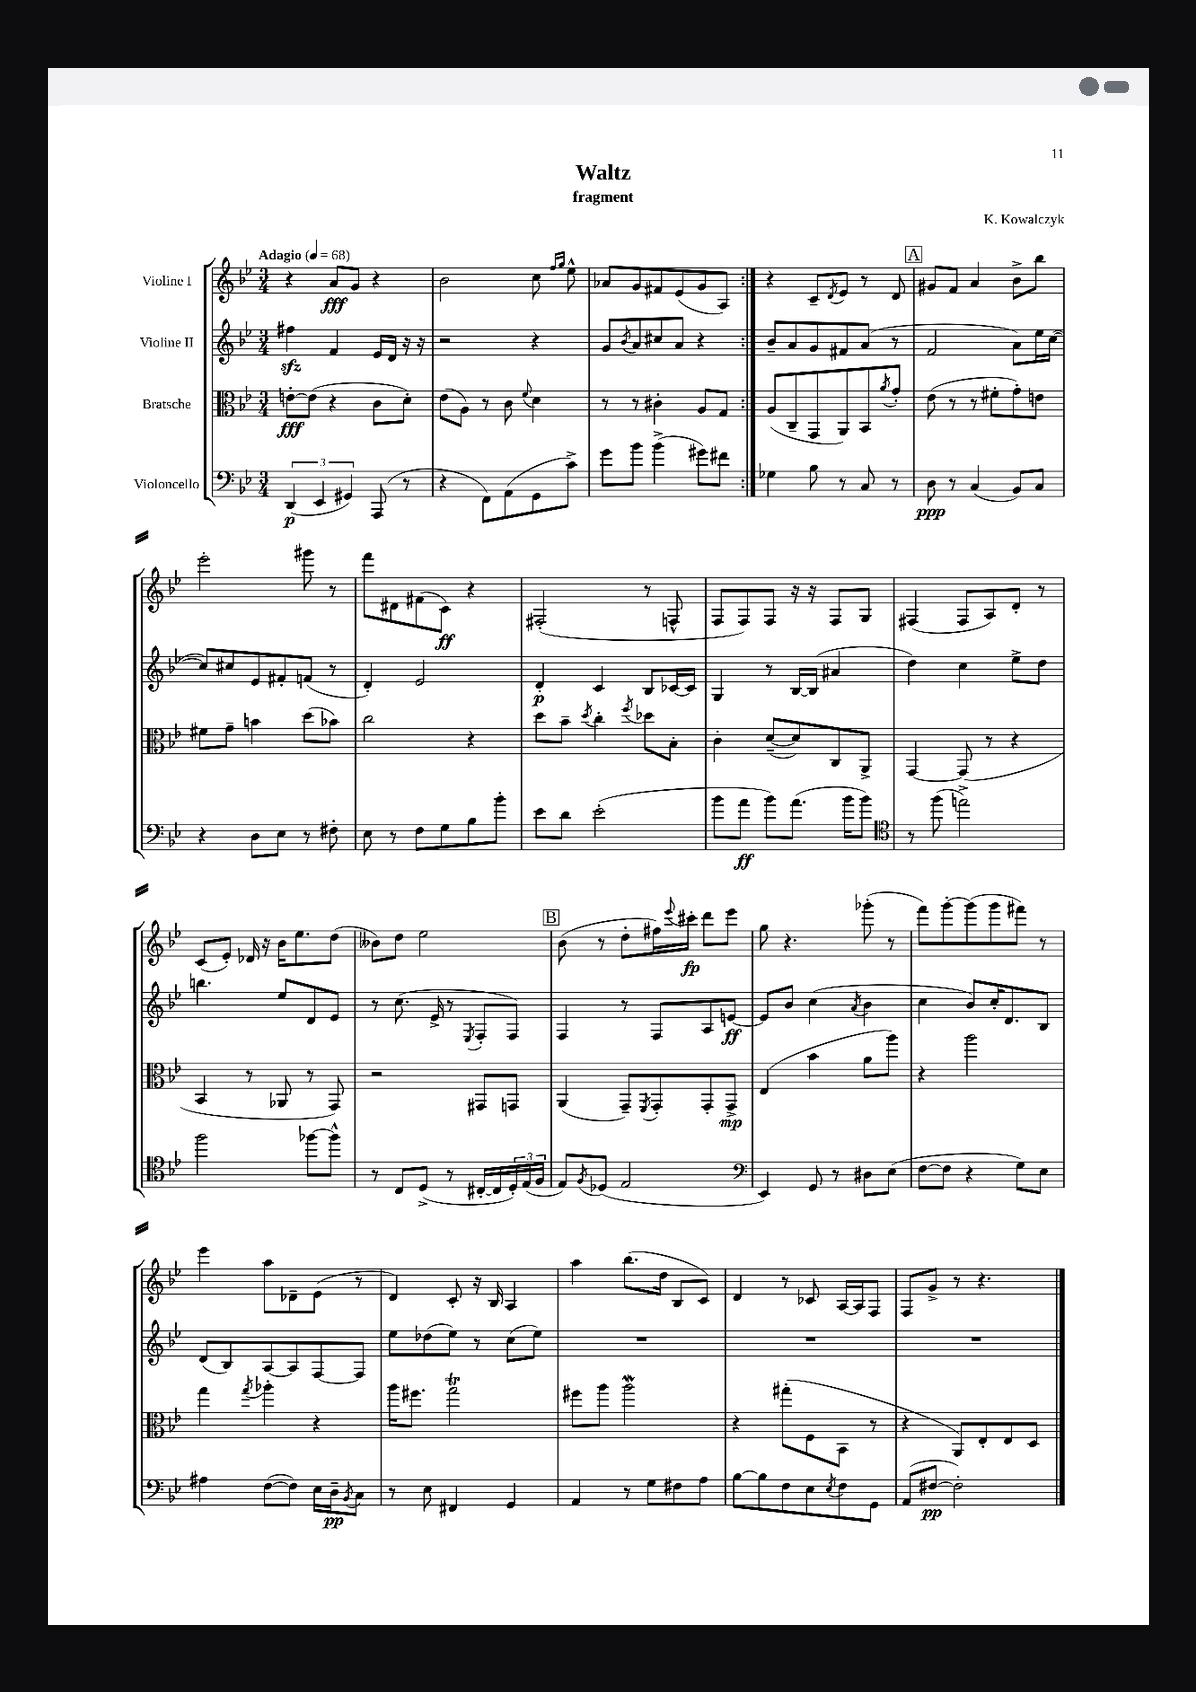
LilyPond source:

\header { title = "Waltz" composer = "K. Kowalczyk" subtitle = "fragment" }
<<
\new StaffGroup <<
\new Staff = "s0" \with { instrumentName = "Violine I" } {
    \clef treble \key bes \major \numericTimeSignature \time 3/4 \tempo "Adagio" 4 = 68
    \repeat volta 2 { r4 a'8\fff g'8 r4 |
    bes'2 c''8 \grace { f''16 g''16 } ees''8-^ |
    aes'8 g'8 fis'8 ees'8( g'8 a8) | }
    r4 c'8-- \acciaccatura { d'8 } ees'8 r8 d'8 |
    \mark \markup { \box "A" } gis'8 f'8 a'4 bes'8-> bes''8 |
    ees'''2-. gis'''8 r8 |
    f'''8 dis'8 fis'8( c'8\ff) r4 |
    fis2-.( r8 f8-^ |
    f8 f8) f8 r16 r16 f8 g8 |
    fis4( fis8 a8) d'8-. r8 |
    c'8( ees'8-.) des'16 r16 bes'16 ees''8. d''8( |
    beses'8) d''8 ees''2 |
    \mark \markup { \box "B" } bes'8( r8 d''8-. fis''16) \appoggiatura { ees'''8 } cis'''16-.\fp d'''8 ees'''8 |
    g''8 r4. ges'''8-.( r8 |
    f'''8) g'''8~-. g'''8( g'''8 fis'''8) r8 |
    ees'''4 a''8 des'8-- ees'8( r8 |
    d'4) c'8-. r16 bes16 a4 |
    a''4 bes''8.( d''16 bes8 c'8) |
    d'4 r8 ces'8 a16~ a16 f8 |
    f8 g'8-> r8 r4. \bar "|." |
}
\new Staff = "s1" \with { instrumentName = "Violine II" } {
    \clef treble \key bes \major \numericTimeSignature \time 3/4
    \repeat volta 2 { fis''4\sfz f'4 ees'16 d'16 r16 r16 |
    r2 r4 |
    g'8 \acciaccatura { bes'8 } a'8 cis''8 a'8 r4 | }
    bes'8-- a'8 g'8 fis'8 a'8( r8 |
    \mark \markup { \box "A" } f'2 a'8) ees''16 c''16~( |
    c''8) cis''8 ees'8 fis'8-. f'8( r8 |
    d'4-.) ees'2 |
    d'4-.\p c'4 bes8 ces'16~ ces'16 |
    g4 r8 bes16~ bes16( ais'4 |
    d''4) c''4 ees''8-> d''8 |
    b''4. ees''8 d'8 ees'8 |
    r8 c''8.( ees'16-> r8 \acciaccatura { ees8 } f8-. f8) |
    \mark \markup { \box "B" } f4 r8 f8 a8 e'8~\ff |
    e'8 bes'8 c''4( \acciaccatura { a'8 } bes'4 |
    c''4 bes'8) c''16-. d'8. bes8 |
    d'8( bes8) a8~ a8 f8~ f8 |
    ees''8 des''8( ees''8) r8 c''8( ees''8) |
    R2. |
    R2. |
    R2. \bar "|." |
}
\new Staff = "s2" \with { instrumentName = "Bratsche" } {
    \clef alto \key bes \major \numericTimeSignature \time 3/4
    \repeat volta 2 { e'8~-.\fff e'8( r4 c'8 d'8-.) |
    ees'8( a8) r8 c'8 \appoggiatura { f'8 } d'4 |
    r8 r8 cis'4-. a8 g8 | }
    a8( c8-- g,8 a,8) bes,8 \acciaccatura { a'8 } g'8-. |
    \mark \markup { \box "A" } ees'8( r8 r8 fis'8-. g'8-.) e'8 |
    fis'8 g'8-- b'4 d''8( bes'8) |
    c''2 r4 |
    d''8 bes'8-- \acciaccatura { d''8 } c''4-. \acciaccatura { f''8 } des''8 bes8-. |
    c'4-. d'8~--( d'8) c8 a,8-> |
    g,4~ g,8( r8 r4 |
    bes,4 r8 aes,8 r8 g,8) |
    r2 gis,8 g,8 |
    \mark \markup { \box "B" } a,4( g,8--) \acciaccatura { f,8 } g,8-. g,8-. g,8->\mp |
    ees4( bes'4 a'8 a''8) |
    r4 a''2 |
    g''4 \acciaccatura { g''8 } aes''4-. r4 |
    a''16 fis''8. g''2\trill |
    fis''8 a''8 a''2\mordent |
    r4 gis''8-.( f8 bes,8 r8 |
    r4 a,8) ees8-. ees8 d8 \bar "|." |
}
\new Staff = "s3" \with { instrumentName = "Violoncello" } {
    \clef bass \key bes \major \numericTimeSignature \time 3/4
    \repeat volta 2 { \tuplet 3/2 { d,4\p( ees,4 gis,4) } a,,8( r8 |
    r4 f,8) a,8( g,8 c'8->) |
    g'8 bes'8 bes'4->( gis'8) fis'8 | }
    ges4 bes8 r8 c8 r8 |
    \mark \markup { \box "A" } d8\ppp r8 c4( bes,8) c8 |
    r4 d8 ees8 r8 fis8-. |
    ees8 r8 f8 g8 bes8 bes'8-. |
    ees'8 d'8 ees'2-.( |
    bes'8 a'8\ff bes'8) a'8.( bes'16 bes'8) |
    \clef tenor r8 f''8( e''2->) |
    f''2 fes''8~ fes''8-^ |
    r8 c8 d8->( r8 cis16~-. cis16 \tuplet 3/2 { d16-.) ees16( f16 } |
    \mark \markup { \box "B" } ees8) \acciaccatura { f8 } des8( ees2 |
    \clef bass ees,4) g,8 r8 dis8 ees8( |
    f8~ f8 r4 g8) ees8 |
    ais4 f8~( f8) ees16 d16--\pp \acciaccatura { bes,8 } c8 |
    r8 ees8 fis,4 g,4 |
    a,4 r8 g8 fis8 a8 |
    bes8~ bes8 f8 ees8 \acciaccatura { ees8 } f8 g,8 |
    a,8( fis8~\pp fis2-.) \bar "|." |
}
>>
>>
\layout { \context { \Score \remove "Bar_number_engraver" } }
